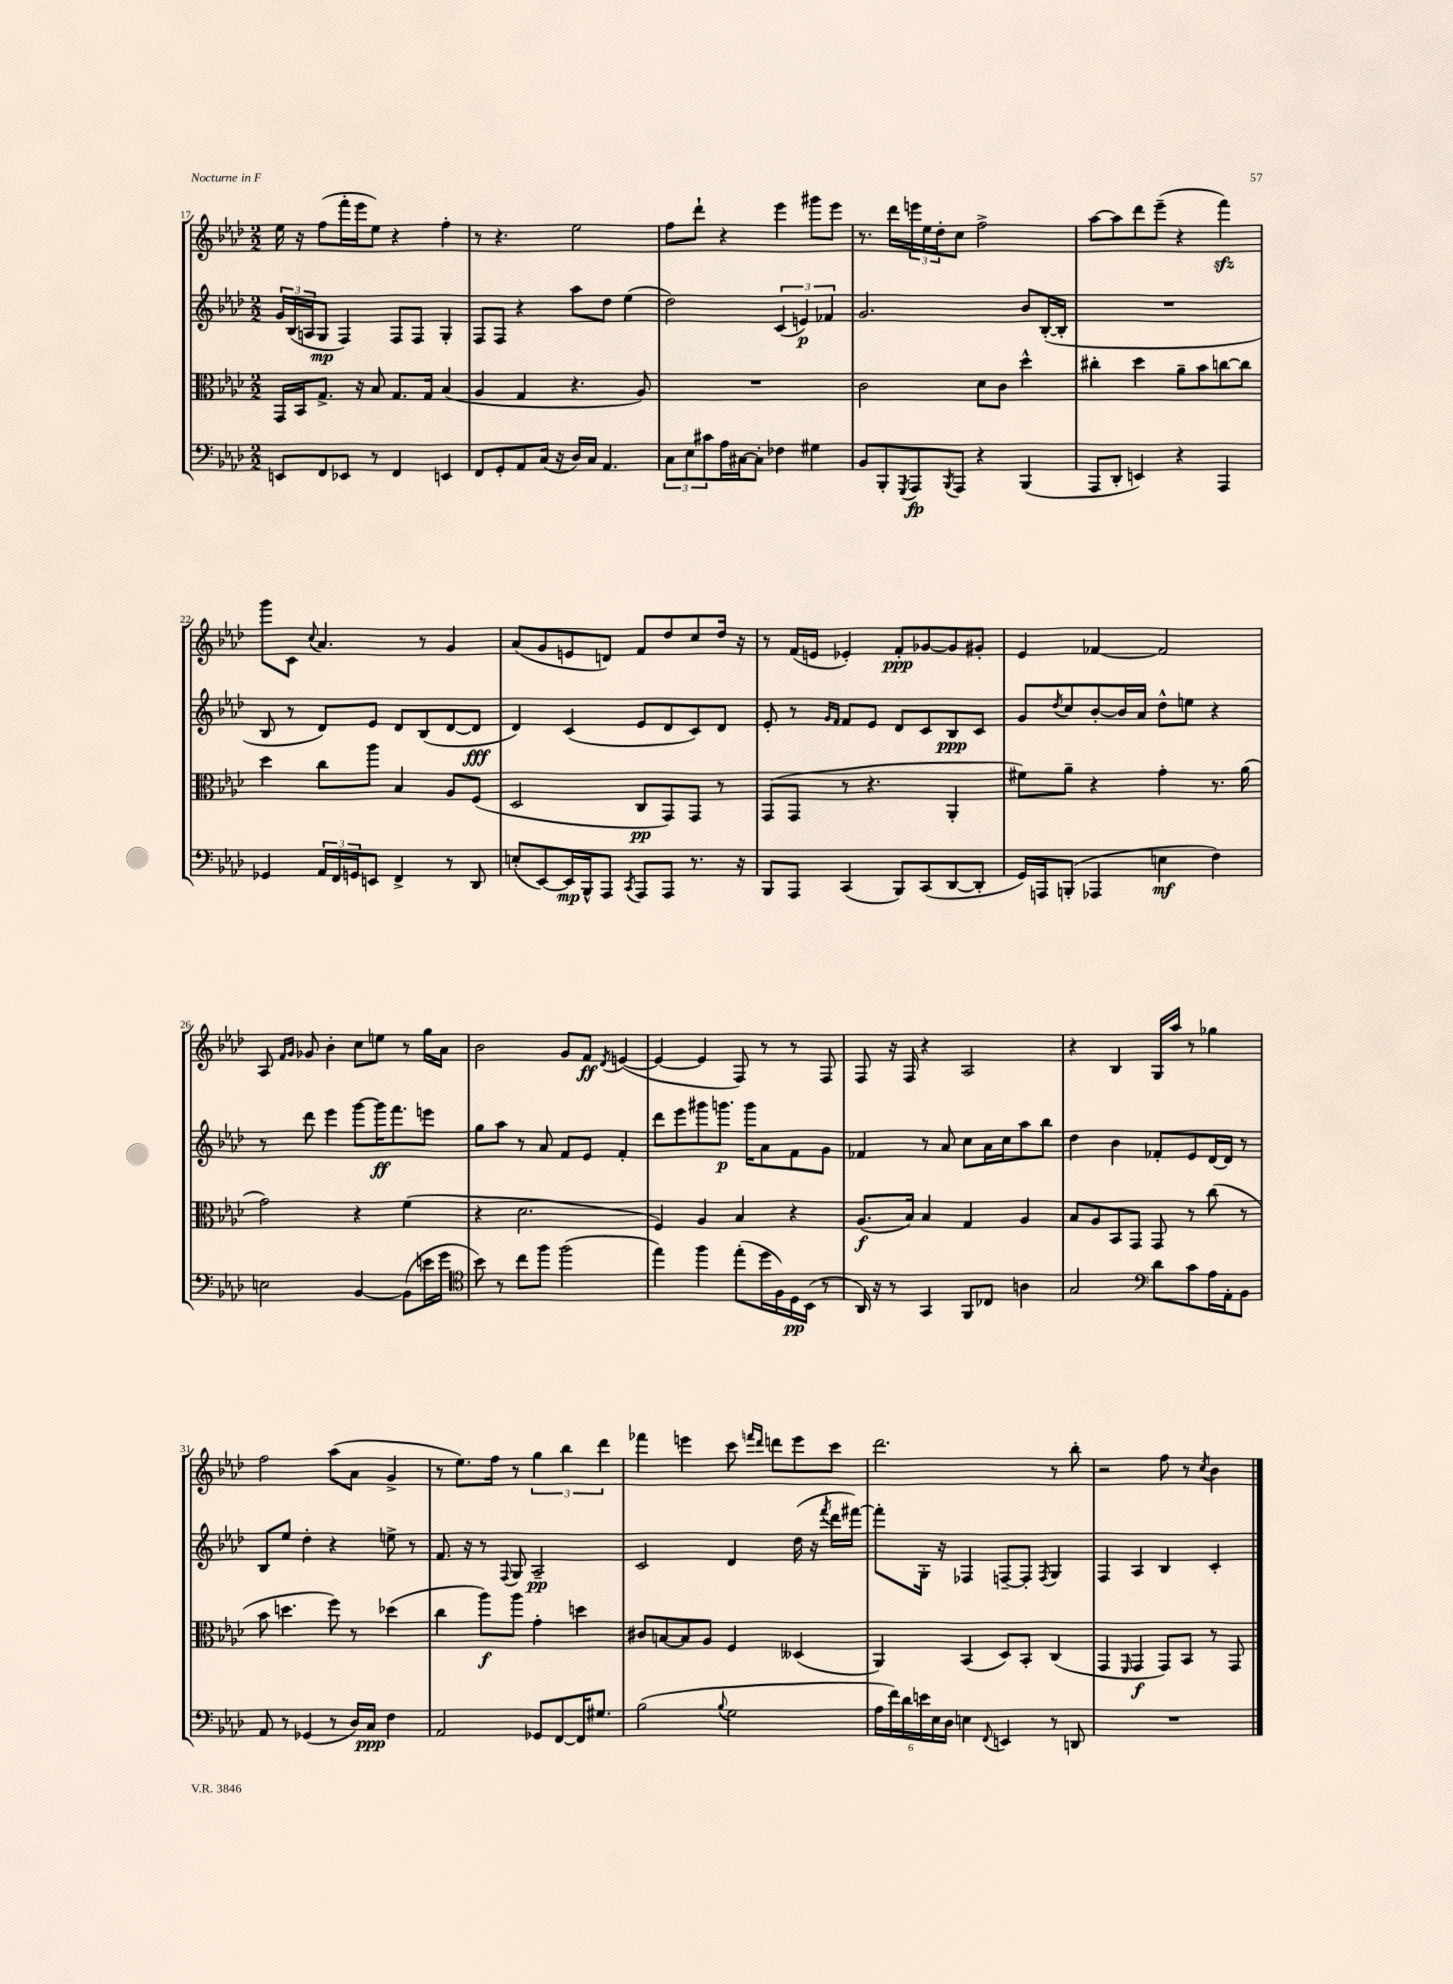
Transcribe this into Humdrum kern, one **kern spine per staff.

**kern	**kern	**kern	**kern
*staff4	*staff3	*staff2	*staff1
*clefF4	*clefC3	*clefG2	*clefG2
*k[b-e-a-d-]	*k[b-e-a-d-]	*k[b-e-a-d-]	*k[b-e-a-d-]
*M2/2	*M2/2	*M2/2	*M2/2
8EE	16GG	24g	16ee-
.	.	(24B-	.
.	16BB-	.	16r
.	.	24A	.
8FF	8.G^	8G	(8ff
8EE-	.	4F)	16fff'
.	16r	.	16eee-
8r	8B-	.	8ee-)
4FF	8.G	8F	4r
.	.	8F	.
.	16G	.	.
4EE	(4B-	4G'	4ff'
=	=	=	=
8FF	4A-	8F	8r
8GG'	.	8F	4.r
8AA-	4G	4r	.
(16C	.	.	.
16r	.	.	.
16D-)	4.r	8aa-	2ee-
16C	.	.	.
4.AA-	.	8dd-	.
.	.	(4ee-	.
.	8A-)	.	.
=	=	=	=
12C	1r	2dd-)	8ff
12E-	.	.	.
.	.	.	8ddd-`
12c#	.	.	.
16A-	.	.	4r
[16C#	.	.	.
8C#']	.	.	.
4F-	.	(6c	4eee-
.	.	6e)	.
4G#	.	.	8ggg#
.	.	6f-	.
.	.	.	8eee-
=	=	=	=
8BB-	2c	2.g	8.r
8BBB-'	.	.	.
.	.	.	16ddd-
8qGGG	.	.	.
8AAA-	.	.	24eee
.	.	.	24ee-
.	.	.	24dd-'
8qBBB-	.	.	.
8AAA-	.	.	8cc
4r	8d-	.	2ff^
.	8c	.	.
(4BBB-	4dd-^^	8b-	.
.	.	([16B-'	.
.	.	16B-']	.
=	=	=	=
8AAA-	4cc#'	1r	[8aa-
8DD-'	.	.	8aa-]
4EE)	4dd-	.	8ddd-
.	.	.	(8eee-~
4r	8a-~	.	4r
.	8b-	.	.
4AAA-	[8cc	.	4fff)
.	8cc]	.	.
=	=	=	=
4GG-	4dd-	8B-	8ggg
.	.	8r	8c
.	.	.	8qqcc
24AA-	8cc	8d-)	4.a-
24FF	.	.	.
24GG	.	.	.
8EE	8aa-	8e-	.
4FF^	4B-	8d-	.
.	.	(8B-	8r
8r	8A-	[8d-	4g
8DD-	(8F	8d-]	.
=	=	=	=
(8E'	2D-	4d-)	(8a-
[8EE-)	.	.	8g
16EE-]	.	(4c	8e
16BBB-^^	.	.	.
8AAA-	.	.	8d)
8qCC	.	.	.
8AAA-	8C	8e-	8f
8AAA-	8GG)	8d-	8dd-
8.r	8GG	8c)	8cc
.	8r	8d-	16dd-
16r	.	.	16r
=	=	=	=
8BBB-	(8GG	8e-'	8r
8AAA-	8GG	8r	(16f
.	.	.	16e
.	.	16qqg	.
.	.	16qqf	.
(4CC	8r	8f	4e-')
.	4.r	8e-	.
8BBB-)	.	8d-	8f'
(8CC	.	8c	[8g-
[8DD-	4AA-'	8B-	8g-]
8DD-']	.	8c	8g#'
=	=	=	=
16GG)	8f#)	8g	4e-
16AAA	.	.	.
.	.	8qdd-	.
(8BBB'	8a-~	8cc	.
4AAA-	4r	[8b-'	[4f-
.	.	16b-]	.
.	.	16a-	.
4E	4g'	8dd-^^	2f-]
.	.	8ee	.
4F)	8.r	4r	.
.	(16a-	.	.
=	=	=	=
2E	2g)	8r	8A-
.	.	.	16qqf
.	.	.	16qqg
.	.	8ddd-	8g-
.	.	4eee-	4b-'
[4BB-	4r	[8ggg	8cc
.	.	16ggg]	8ee
.	.	8.fff	.
(8BB-]	(4f	.	8r
16e	.	8eee	16gg
16g	.	.	16a-
=	=	=	=
*clefC4	*	*	*
8b-)	4r	8gg	2b-
8r	.	8aa-	.
8cc	2.d-	8r	.
8ff	.	8a-	.
(2ff	.	8f	8g
.	.	8e-	8f
.	.	.	8qd-
.	.	4f'	([4e
=	=	=	=
4ee-)	4F)	8ddd-	4e_
.	.	8eee-	.
4ff	4A-	8ggg#	4e]
.	.	8.ggg	.
(8ee-'	4B-	.	8F)
.	.	16ggg	.
16dd-	.	8a-	8r
16F)	.	.	.
16D-	4r	8f	8r
(16BB-	.	.	.
8r	.	8g	8F
=	=	=	=
16AA-)	(8.A-	4f-	8F
16r	.	.	.
8r	.	.	16r
.	16B-)	.	16F
4GG	4B-	8r	4r
.	.	8a-	.
8FF	4G	8cc	2A-
8C-	.	16a-	.
.	.	16cc	.
4A	4A-	8aa-	.
.	.	8bb-	.
=	=	=	=
2G	8B-	4dd-	4r
.	8A-	.	.
.	8BB-	4b-	4B-
.	8GG	.	.
*clefF4	*	*	*
8d-	8GG	8f-'	16G
.	.	.	16aa-
8c	8r	8e-	8r
16A-	(8cc	[16d-	4gg-
16AA-'	.	16d-]	.
8BB-	8r	8r	.
=	=	=	=
8AA-	8b-	8B-	2ff
8r	4.dd	8ee-	.
(4GG-	.	4dd-'	.
8r	8ff)	4r	(8aa-
16D-)	8r	.	8a-
16C	.	.	.
4F	(4dd-	8ee^	4g^
.	.	8r	.
=	=	=	=
2AA-	4cc	8.f	8r
.	.	.	8.ee-)
.	.	16r	.
.	8aa-)	8r	.
.	.	.	16ff
.	.	8qqF	.
.	8aa-	8G	8r
8GG-	4g'	2A-~	6gg
[8FF	.	.	.
.	.	.	6bb-
16FF]	4dd	.	.
8.G#	.	.	.
.	.	.	6ddd-
=	=	=	=
(2B-	8c#	2c	4fff-
.	[8B	.	.
.	8B]	.	4eee
.	8A-	.	.
8qqB-	.	.	.
2G	4F	4d-	8ccc
.	.	.	16qqfff
.	.	.	16qqddd-
.	.	.	8ddd
.	(4D--	(16dd-	8eee
.	.	16r	.
.	.	8qfff	.
.	.	16ddd-	8ccc
.	.	[16fff#)	.
=	=	=	=
24A-	4AA-)	8fff#']	2.ddd-
24f)	.	.	.
24d-	.	.	.
24e	.	16G'	.
24E-	.	.	.
.	.	16r	.
24D-	.	.	.
4E	(4BB-	4F-	.
8qqFF	.	.	.
4EE	8D-)	[8F~	.
.	8BB-'	8F']	.
.	.	8qF	.
8r	(4C	4G	8r
8DD	.	.	8bb-'
=	=	=	=
1r	4GG	4F	2r
.	16qqFF	.	.
.	4GG	4A-	.
.	8GG)	4B-	8ff
.	8BB-	.	8r
.	.	.	8qcc
.	8r	4c'	4b-
.	8GG	.	.
==	==	==	==
*-	*-	*-	*-
